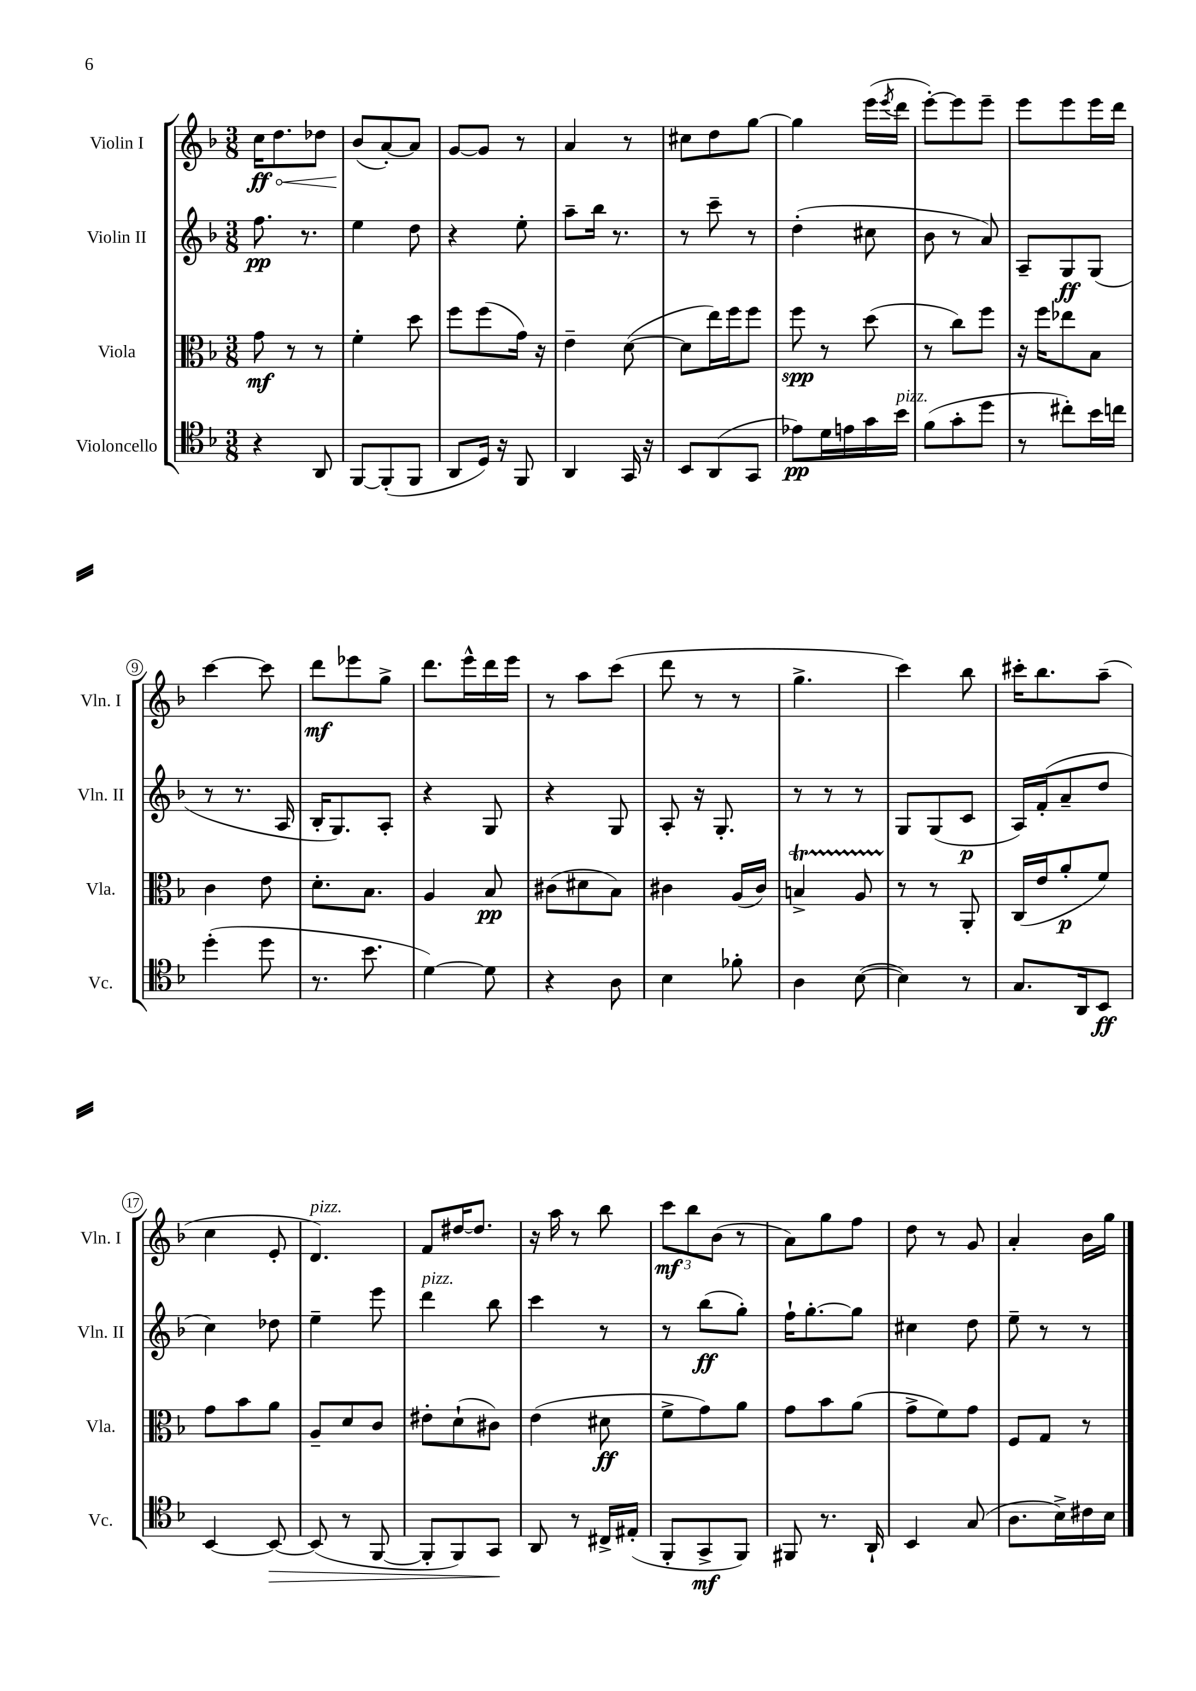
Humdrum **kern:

**kern	**dynam	**kern	**dynam	**kern	**dynam	**kern	**dynam
*part4	*part4	*part3	*part3	*part2	*part2	*part1	*part1
*staff4	*staff4	*staff3	*staff3	*staff2	*staff2	*staff1	*staff1
*I"Violoncello	*	*I"Viola	*	*I"Violin II	*	*I"Violin I	*
*I'Vc.	*	*I'Vla.	*	*I'Vln. II	*	*I'Vln. I	*
*clefC4	*	*clefC3	*	*clefG2	*	*clefG2	*
*k[b-]	*	*k[b-]	*	*k[b-]	*	*k[b-]	*
*M3/8	*	*M3/8	*	*M3/8	*	*M3/8	*
=1	=1	=1	=1	=1	=1	=1	=1
!	!	!	!	!	!	!	!LO:HP:b
4r	.	8g\	mf	8.ff\	pp	16cc\KL	< ff
.	.	.	.	.	.	8.dd\	.
.	.	8r	.	.	.	.	.
.	.	.	.	8.r	.	.	.
8AA/	.	8r	.	.	.	8dd-X\J	.
=2	=2	=2	=2	=2	=2	=2	=2
[8FF/L	.	4f'\	.	4ee\	.	(8b-/L	.
(8FF'/]	.	.	.	.	.	[8a'/)	[
8FF/J	.	8dd\	.	8dd\	.	8a/J]	.
=3	=3	=3	=3	=3	=3	=3	=3
8AA/L	.	8ff\L	.	4r	.	[8g/L	.
16D/Jk)	.	(8ff\	.	.	.	8g/J]	.
16r	.	.	.	.	.	.	.
8FF/	.	16g\Jk)	.	8ee'\	.	8r	.
.	.	16r	.	.	.	.	.
=4	=4	=4	=4	=4	=4	=4	=4
4AA/	.	4e~\	.	8aa~\L	.	4a/	.
.	.	.	.	16bb-\Jk	.	.	.
.	.	.	.	8.r	.	.	.
16GG/	.	([8d\	.	.	.	8r	.
16r	.	.	.	.	.	.	.
=5	=5	=5	=5	=5	=5	=5	=5
8BB-/L	.	8d\L]	.	8r	.	8cc#X\L	.
(8AA/	.	16ee\L)	.	8ccc~\	.	8dd\	.
.	.	16ff\J	.	.	.	.	.
8GG/J	.	8ff\J	.	8r	.	[8gg\J	.
=6	=6	=6	=6	=6	=6	=6	=6
8e-X\L)	pp	8ff\	spp	(4dd'\	.	4gg\]	.
16d\L	.	8r	.	.	.	.	.
16en\	.	.	.	.	.	.	.
16g\	.	(8dd\	.	8cc#X\	.	(16eee\LL	.
.	.	.	.	.	.	8qeee/	.
!LO:TX:a:i:t=pizz.	!	!	!	!	!	!	!
16b-\JJ	.	.	.	.	.	16ddd\JJ	.
=7	=7	=7	=7	=7	=7	=7	=7
(8f\L	.	8r	.	8b-\	.	[8eee'\L)	.
8g'\	.	8cc\L)	.	8r	.	8eee\]	.
8dd\J	.	8ff\J	.	8a/)	.	8eee~\J	.
=8	=8	=8	=8	=8	=8	=8	=8
8r	.	16r	.	8A~/L	.	8eee\L	.
.	.	16ff\KL	.	.	.	.	.
8cc#X'\L)	.	8ee-X\	.	8G/	ff	8eee\	.
16b-\L	.	8B-\J	.	(8G/J	.	16eee\L	.
16ccn\JJ	.	.	.	.	.	16ddd\JJ	.
!!LO:LB:g=z
=9	=9	=9	=9	=9	=9	=9	=9
(4dd'\	.	4c\	.	8r	.	[4ccc\	.
.	.	.	.	8.r	.	.	.
8dd\	.	8e\	.	.	.	8ccc\]	.
.	.	.	.	16A/	.	.	.
=10	=10	=10	=10	=10	=10	=10	=10
8.r	.	8.d'\L	.	16B-'/KL	.	8ddd\L	mf
.	.	.	.	8.G/)	.	.	.
.	.	.	.	.	.	8eee-X\	.
8.b-\	.	8.B-\J	.	.	.	.	.
.	.	.	.	8A'/J	.	8gg^\J	.
=11	=11	=11	=11	=11	=11	=11	=11
[4d\)	.	4A/	.	4r	.	8.ddd\L	.
.	.	.	.	.	.	16eee^^\L	.
8d\]	.	8B-/	pp	8G/	.	16ddd\	.
.	.	.	.	.	.	16eee\JJ	.
=12	=12	=12	=12	=12	=12	=12	=12
4r	.	(8c#X\L	.	4r	.	8r	.
.	.	8d#X\	.	.	.	8aa\L	.
8A\	.	8B-\J)	.	8G/	.	(8ccc\J	.
=13	=13	=13	=13	=13	=13	=13	=13
4B-\	.	4c#X\	.	8A'/	.	8ddd\	.
.	.	.	.	16r	.	8r	.
.	.	.	.	8.G'/	.	.	.
8f-X'\	.	(16A/LL	.	.	.	8r	.
.	.	16c#/JJ)	.	.	.	.	.
=14	=14	=14	=14	=14	=14	=14	=14
4A\	.	4Bnt^/	.	8r	.	4.gg^\	.
.	.	.	.	8r	.	.	.
([8B-\	.	8ATTT/	.	8r	.	.	.
=15	=15	=15	=15	=15	=15	=15	=15
4B-\])	.	8r	.	8G/L	.	4ccc\)	.
.	.	8r	.	(8G/	.	.	.
8r	.	8AA'/	.	8c/J	p	8bb-\	.
=16	=16	=16	=16	=16	=16	=16	=16
8.G/L	.	(16C/LL	.	16A/LL)	.	16ccc#X'\KL	.
.	.	16e/J	.	(16f'/J	.	8.bb-\	.
.	.	8a'/	p	8a~/	.	.	.
16AA/k	.	.	.	.	.	.	.
8BB-/J	ff	8f/J)	.	8dd/J	.	(8aa~\J	.
!!LO:LB:g=z
=17	=17	=17	=17	=17	=17	=17	=17
[4BB-/	.	8g\L	.	4cc\)	.	4cc\	.
.	.	8b-\	.	.	.	.	.
!	!LO:HP:b	!	!	!	!	!	!
8BB-/_	>	8a\J	.	8dd-X\	.	8e'/	.
=18	=18	=18	=18	=18	=18	=18	=18
!	!	!	!	!	!	!LO:TX:a:i:t=pizz.	!
(8BB-/]	.	8A~/L	.	4ee~\	.	4.d/)	.
8r	.	8d/	.	.	.	.	.
[8FF/	.	8c/J	.	8eee\	.	.	.
=19	=19	=19	=19	=19	=19	=19	=19
!	!	!	!	!LO:TX:a:i:t=pizz.	!	!	!
8FF'/L]	.	8e#X'\L	.	4ddd\	.	8f/L	.
8FF/)	.	(8d`\	.	.	.	[16dd#X/K	.
.	.	.	.	.	.	8.dd#/J]	.
8GG/J	.	8c#X\J)	.	8bb-\	.	.	.
.	]	.	.	.	.	.	.
=20	=20	=20	=20	=20	=20	=20	=20
8AA/	.	(4e\	.	4ccc\	.	16r	.
.	.	.	.	.	.	16aa\	.
8r	.	.	.	.	.	8r	.
16C#X^/LL	.	8d#X\	ff	8r	.	8bb-\	.
(16E#X'/JJ	.	.	.	.	.	.	.
=21	=21	=21	=21	=21	=21	=21	=21
8FF'/L	.	8f^\L	.	8r	.	12ccc\L	mf
.	.	.	.	.	.	12bb-\	.
8GG^/	mf	8g\)	.	(8bb-\L	ff	.	.
.	.	.	.	.	.	(12b-\J	.
8FF/J)	.	8a\J	.	8gg'\J)	.	8r	.
=22	=22	=22	=22	=22	=22	=22	=22
8FF#X/	.	8g\L	.	16ff`\KL	.	8a\L)	.
.	.	.	.	[8.gg'\	.	.	.
8.r	.	8b-\	.	.	.	8gg\	.
.	.	(8a\J	.	8gg\J]	.	8ff\J	.
16AA`/	.	.	.	.	.	.	.
=23	=23	=23	=23	=23	=23	=23	=23
4BB-/	.	8g^\L	.	4cc#X\	.	8dd\	.
.	.	8f\)	.	.	.	8r	.
(8G/	.	8g\J	.	8dd\	.	8g/	.
=24	=24	=24	=24	=24	=24	=24	=24
8.A\L	.	8F/L	.	8ee~\	.	4a'/	.
.	.	8G/J	.	8r	.	.	.
16B-^\L)	.	.	.	.	.	.	.
16c#X\	.	8r	.	8r	.	16b-\LL	.
16B-\JJ	.	.	.	.	.	16gg\JJ	.
==	==	==	==	==	==	==	==
*-	*-	*-	*-	*-	*-	*-	*-
